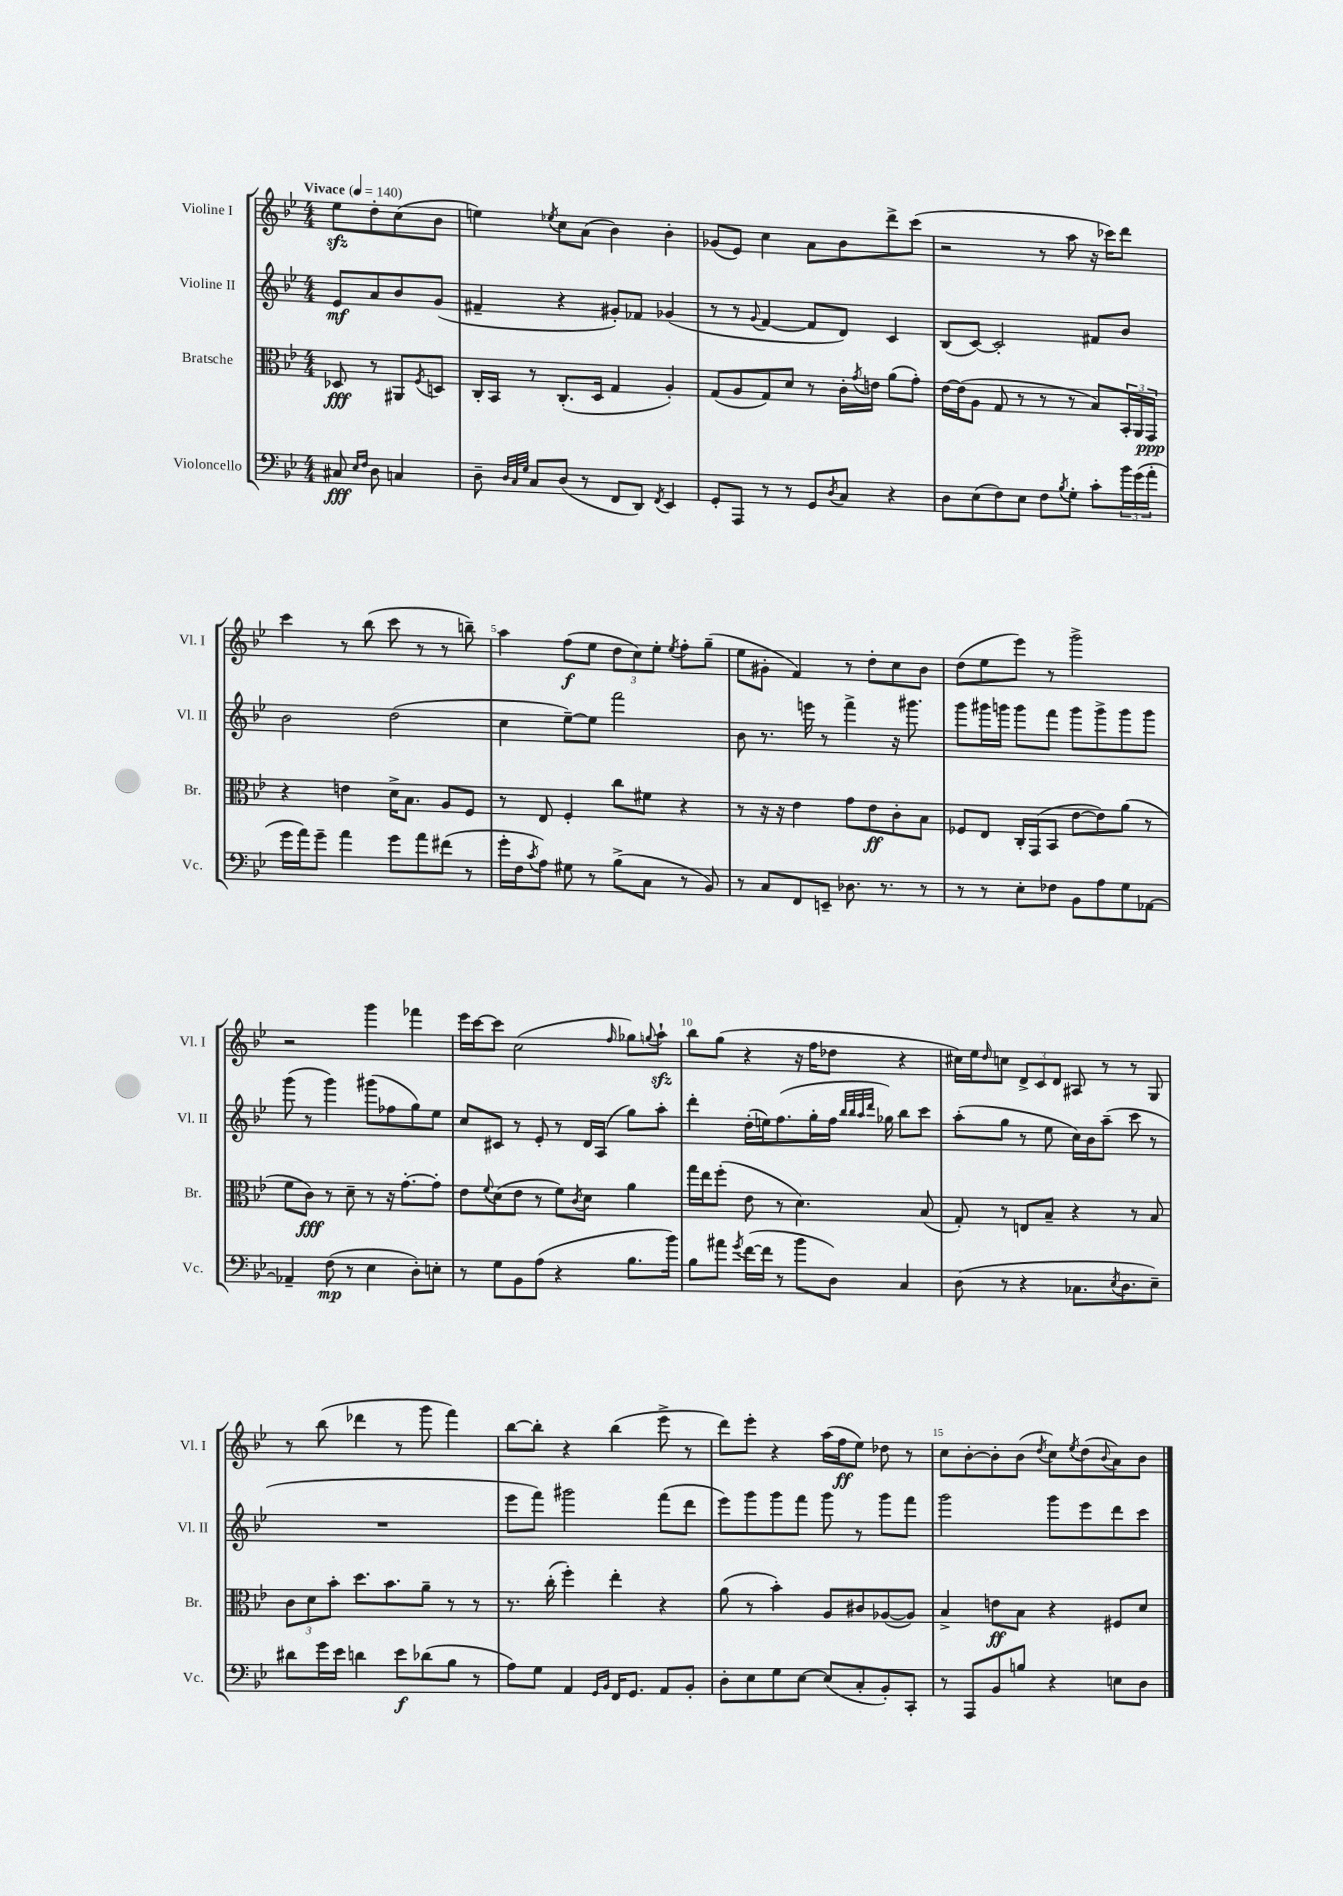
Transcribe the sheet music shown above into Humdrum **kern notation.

**kern	**dynam	**kern	**dynam	**kern	**dynam	**kern	**dynam
*part4	*part4	*part3	*part3	*part2	*part2	*part1	*part1
*staff4	*staff4	*staff3	*staff3	*staff2	*staff2	*staff1	*staff1
*I"Violoncello	*	*I"Bratsche	*	*I"Violine II	*	*I"Violine I	*
*I'Vc.	*	*I'Br.	*	*I'Vl. II	*	*I'Vl. I	*
*clefF4	*	*clefC3	*	*clefG2	*	*clefG2	*
*k[b-e-]	*	*k[b-e-]	*	*k[b-e-]	*	*k[b-e-]	*
*M4/4	*	*M4/4	*	*M4/4	*	*M4/4	*
*MM140	*	*MM140	*	*MM140	*	*MM140	*
=	=	=	=	=	=	=	=
!	!	!	!	!	!	!LO:TX:a:B:t=Vivace	!
8C#X/	fff	8D-X/	fff	8e-/L	mf	8ee-zz\L	.
16qqE-/LL	.	.	.	.	.	.	.
16qqF/JJ	.	.	.	.	.	.	.
8D\	.	8r	.	8a/	.	8dd'\	.
4Cn/	.	8AA#X/L	.	8b-/	.	(8cc\	.
.	.	8qF/	.	.	.	.	.
.	.	8Dn/J	.	(8g/J	.	8b-\J	.
=1	=1	=1	=1	=1	=1	=1	=1
8D~\	.	16C'/LL	.	4f#X~/	.	4een\)	.
.	.	16BB-/JJ	.	.	.	.	.
32qqD/LLL	.	.	.	.	.	.	.
32qqC/	.	.	.	.	.	.	.
32qqG/JJJ	.	.	.	.	.	.	.
8C/L	.	8r	.	.	.	.	.
.	.	.	.	.	.	8qee-X/	.
(8D/J	.	(8.C'/L	.	4r	.	8cc\L	.
8r	.	.	.	.	.	(8a\J	.
.	.	16D/Jk	.	.	.	.	.
8FF/L	.	4G/	.	8g#X'/L)	.	4b-\)	.
8DD/J)	.	.	.	8f-X/J	.	.	.
8qFF/	.	.	.	.	.	.	.
4EE-/	.	4A'/)	.	(4g-X/	.	4b-'\	.
=2	=2	=2	=2	=2	=2	=2	=2
8GG'/L	.	(8G/L	.	8r	.	(8g-X/L	.
8AAA/J	.	8A/	.	8r	.	8e-/J)	.
.	.	.	.	8qqg/	.	.	.
8r	.	8G/)	.	[4f/	.	4cc\	.
8r	.	8d/J	.	.	.	.	.
8GG/L	.	8r	.	8f/L]	.	8a\L	.
8qD/	.	.	.	.	.	.	.
8C/J	.	16c'\LL	.	8d/J)	.	8b-\	.
.	.	8qg/	.	.	.	.	.
.	.	16en\JJ	.	.	.	.	.
4r	.	(8a\L	.	4c/	.	8ddd^\	.
.	.	8g'\J)	.	.	.	(8ccc\J	.
=3	=3	=3	=3	=3	=3	=3	=3
8D\L	.	[16e-\LL	.	(8B-/L	.	2r	.
.	.	(16e-\J]	.	.	.	.	.
(8E-\	.	8A\J	.	[8c/J)	.	.	.
8F\)	.	8G/	.	2c'/]	.	.	.
8E-\J	.	8r	.	.	.	.	.
8F\L	.	8r	.	.	.	8r	.
8qB-/	.	.	.	.	.	.	.
8G'\J	.	8r	.	.	.	8aa\	.
8c'\L	.	8B-/L)	.	8f#X/L	.	16r	.
.	.	.	.	.	.	16ccc-X\KL)	.
24b-\L	.	24BB-'/L	.	8b-/J	.	8ddd\J	.
(24g\	.	24AA/	.	.	.	.	.
24a'\JJ	.	24GG/JJ	ppp	.	.	.	.
!!LO:LB:g=z
=4	=4	=4	=4	=4	=4	=4	=4
16g\LL	.	4r	.	2b-\	.	4ccc\	.
16a\J)	.	.	.	.	.	.	.
8g~\J	.	.	.	.	.	.	.
4a\	.	4en\	.	.	.	8r	.
.	.	.	.	.	.	(8bb-\	.
8g\L	.	16d^\KL	.	(2dd\	.	8ccc\	.
.	.	8.B-\J	.	.	.	.	.
8a\	.	.	.	.	.	8r	.
(8f#X\J	.	8A/L	.	.	.	8r	.
8r	.	8F/J	.	.	.	8bbn~\)	.
=5	=5	=5	=5	=5	=5	=5	=5
16g'\LL	.	8r	.	4cc\	.	4aa\	.
16F\J	.	.	.	.	.	.	.
8qc/	.	.	.	.	.	.	.
8A\J)	.	8E-/	.	.	.	.	.
8G#X\	.	4F'/	.	[8ee-~\L)	.	(8ff\L	f
8r	.	.	.	8ee-\J]	.	8ee-\J	.
(8B-^\L	.	8cc\L	.	2fff\	.	12dd\L	.
.	.	.	.	.	.	12cc\)	.
8C\J	.	8f#X\J	.	.	.	.	.
.	.	.	.	.	.	12ee-'\J	.
.	.	.	.	.	.	8qee-/	.
8r	.	4r	.	.	.	8ff'\L	.
8BB-/)	.	.	.	.	.	(8gg~\J	.
=6	=6	=6	=6	=6	=6	=6	=6
8r	.	8r	.	8b-\	.	8ee-\L	.
8C/L	.	16r	.	8.r	.	8g#X'\J	.
.	.	16r	.	.	.	.	.
8FF/	.	4e-\	.	.	.	4f/)	.
.	.	.	.	16eeen\	.	.	.
8EEn~/J	.	.	.	8r	.	.	.
8.D-X\	.	8g\L	.	4fff^\	.	8r	.
.	.	8e-\	ff	.	.	8dd'\L	.
8.r	.	.	.	.	.	.	.
.	.	8c'\	.	16r	.	8cc\	.
.	.	.	.	8.ggg#X\	.	.	.
8r	.	8B-\J	.	.	.	8b-\J	.
=7	=7	=7	=7	=7	=7	=7	=7
8r	.	8F-X/L	.	8ggg\L	.	(8dd\L	.
8r	.	8E-/J	.	16ggg#X\L	.	8ee-\	.
.	.	.	.	16gggn\JJ	.	.	.
8E-'\L	.	16C'/LL	.	8ggg\L	.	8eee-\J)	.
.	.	(16GG/J	.	.	.	.	.
8F-X\J	.	8BB-/J	.	8fff\J	.	8r	.
8BB-\L	.	[8e-\L	.	8ggg\L	.	2ggg^\	.
8A\	.	8e-\])	.	8ggg^\	.	.	.
8G\	.	(8a\J	.	8ggg\	.	.	.
[8AA-X\J	.	8r	.	8ggg\J	.	.	.
!!LO:LB:g=z
=8	=8	=8	=8	=8	=8	=8	=8
4AA-X~/]	.	8f\L	.	(8ggg\	.	2r	.
.	.	8c\J)	fff	8r	.	.	.
(8F\	mp	8r	.	4ggg\)	.	.	.
8r	.	8d~\	.	.	.	.	.
4E-\	.	8r	.	(8ggg#X\L	.	4ggg\	.
.	.	16r	.	8ff-X\	.	.	.
.	.	[8.g'\L	.	.	.	.	.
8D'\L)	.	.	.	8gg\)	.	4fff-X\	.
8En'\J	.	8g'\J]	.	8ee-\J	.	.	.
=9	=9	=9	=9	=9	=9	=9	=9
8r	.	8e-\L	.	8cc/L	.	16eee-\LL	.
.	.	.	.	.	.	[16ccc\J	.
.	.	8qqf/	.	.	.	.	.
8G\L	.	(8d\	.	8c#X/J	.	8ccc\J]	.
8BB-\	.	8e-\J	.	8r	.	(2cc\	.
(8A\J	.	8r	.	8e-'/	.	.	.
4r	.	8f\L)	.	8r	.	.	.
.	.	8qc/	.	.	.	.	.
.	.	8d\J	.	16d/LL	.	.	.
.	.	.	.	(16A/JJ	.	.	.
.	.	.	.	.	.	16qqff/	.
8.B-\L	.	4a\	.	8gg\L)	.	8gg-X\L)	.
.	.	.	.	.	.	8qqggn/	.
.	.	.	.	8aa'\J	.	8aazz`\J	.
16b-\Jk)	.	.	.	.	.	.	.
=10	=10	=10	=10	=10	=10	=10	=10
8B-\L	.	16gg\LL	.	4ddd'\	.	8bb-\L	.
.	.	16ee-\J	.	.	.	.	.
8a#X\J	.	(8ff'\J	.	.	.	(8gg\J	.
8qg/	.	.	.	.	.	.	.
([16f\LL	.	8e-\	.	(16dd'\LL	.	4r	.
16f\JJ]	.	.	.	16een\J)	.	.	.
8r	.	8r	.	(8.ff\	.	.	.
8b-\L	.	4.d\)	.	.	.	16r	.
.	.	.	.	16gg'\L	.	16ff\KL	.
8D\J)	.	.	.	16ff\JJ	.	8dd-X\J	.
.	.	.	.	32qqbb-/LLL	.	.	.
.	.	.	.	32qqbb-/	.	.	.
.	.	.	.	32qqaa/	.	.	.
.	.	.	.	32qqddd/JJJ	.	.	.
.	.	.	.	16gg-X\)	.	.	.
4C/	.	.	.	8bb-\L	.	4r	.
.	.	(8B-/	.	8ccc\J	.	.	.
=11	=11	=11	=11	=11	=11	=11	=11
(8D\	.	8G'/)	.	(8aa'\L	.	16cc#X\LL)	.
.	.	.	.	.	.	16ee-\J	.
.	.	.	.	.	.	16qqdd/	.
8r	.	8r	.	8gg\J	.	8ccn\J	.
4r	.	8En/L	.	8r	.	12d^/L	.
.	.	.	.	.	.	12c/	.
.	.	8B-~/J	.	8ee-\	.	.	.
.	.	.	.	.	.	12d/J	.
8.C-X\L	.	4r	.	16cc\LL)	.	8A#X/	.
.	.	.	.	16b-\J	.	.	.
.	.	.	.	(8aa~\J	.	8r	.
8qE-/	.	.	.	.	.	.	.
8.D\	.	.	.	.	.	.	.
.	.	8r	.	8ccc\	.	8r	.
8E-~\J)	.	8B-/	.	8r	.	8G/	.
!!LO:LB:g=z
=12	=12	=12	=12	=12	=12	=12	=12
8d#X\L	.	12c\L	.	1r	.	8r	.
.	.	12d\	.	.	.	.	.
16g\L	.	.	.	.	.	(8bb-\	.
.	.	12b-'\J	.	.	.	.	.
16e-\JJ	.	.	.	.	.	.	.
4dn\	.	8.dd\L	.	.	.	4ddd-X\	.
.	.	8.b-\	.	.	.	.	.
8e-\L	f	.	.	.	.	8r	.
(8d-X\	.	8a~\J	.	.	.	8ggg\	.
8B-\J	.	8r	.	.	.	4fff\)	.
8r	.	8r	.	.	.	.	.
=13	=13	=13	=13	=13	=13	=13	=13
8A\L)	.	8.r	.	8eee-\L	.	[8bb-\L	.
8G\J	.	.	.	8fff\J)	.	8bb-'\J]	.
.	.	(16cc'\	.	.	.	.	.
4AA/	.	4ff'\)	.	2ggg#X\	.	4r	.
16qqGG/LL	.	.	.	.	.	.	.
16qqBB-/JJ	.	.	.	.	.	.	.
16FF/KL	.	4ee-'\	.	.	.	(4bb-\	.
8.GG/J	.	.	.	.	.	.	.
8AA/L	.	4r	.	(8fff\L	.	8eee-^\	.
8BB-'/J	.	.	.	8ddd\J	.	8r	.
=14	=14	=14	=14	=14	=14	=14	=14
8D'\L	.	(8a\	.	8eee-\L)	.	8ddd\L)	.
8E-\	.	8r	.	8ggg\	.	8eee-'\J	.
8G\	.	4b-'\)	.	8ggg\	.	4r	.
[8E-\J	.	.	.	8fff\J	.	.	.
(8E-/L]	.	8A/L	.	8ggg\	.	(16aa\LL	.
.	.	.	.	.	.	16ff\J	ff
8C'/	.	8c#X/	.	8r	.	8ee-\J)	.
8BB-'/)	.	([8A-X/	.	8ggg\L	.	8dd-X\	.
8CC'/J	.	8A-/J])	.	8fff\J	.	8r	.
=15	=15	=15	=15	=15	=15	=15	=15
8r	.	4B-^/	.	2ggg\	.	8cc\L	.
8AAA/L	.	.	.	.	.	[8b-'\	.
8BB-/	.	8en\L	ff	.	.	8b-'\]	.
8Bn/J	.	8B-\J	.	.	.	(8b-\J	.
.	.	.	.	.	.	8qdd/	.
4r	.	4r	.	8ggg\L	.	8cc\L)	.
.	.	.	.	.	.	8qee-/	.
.	.	.	.	8eee-\	.	(8dd\	.
.	.	.	.	.	.	8qqb-/	.
8En\L	.	8F#X/L	.	8ddd\	.	8a\)	.
8D\J	.	8d/J	.	8ccc\J	.	8b-\J	.
==	==	==	==	==	==	==	==
*-	*-	*-	*-	*-	*-	*-	*-
